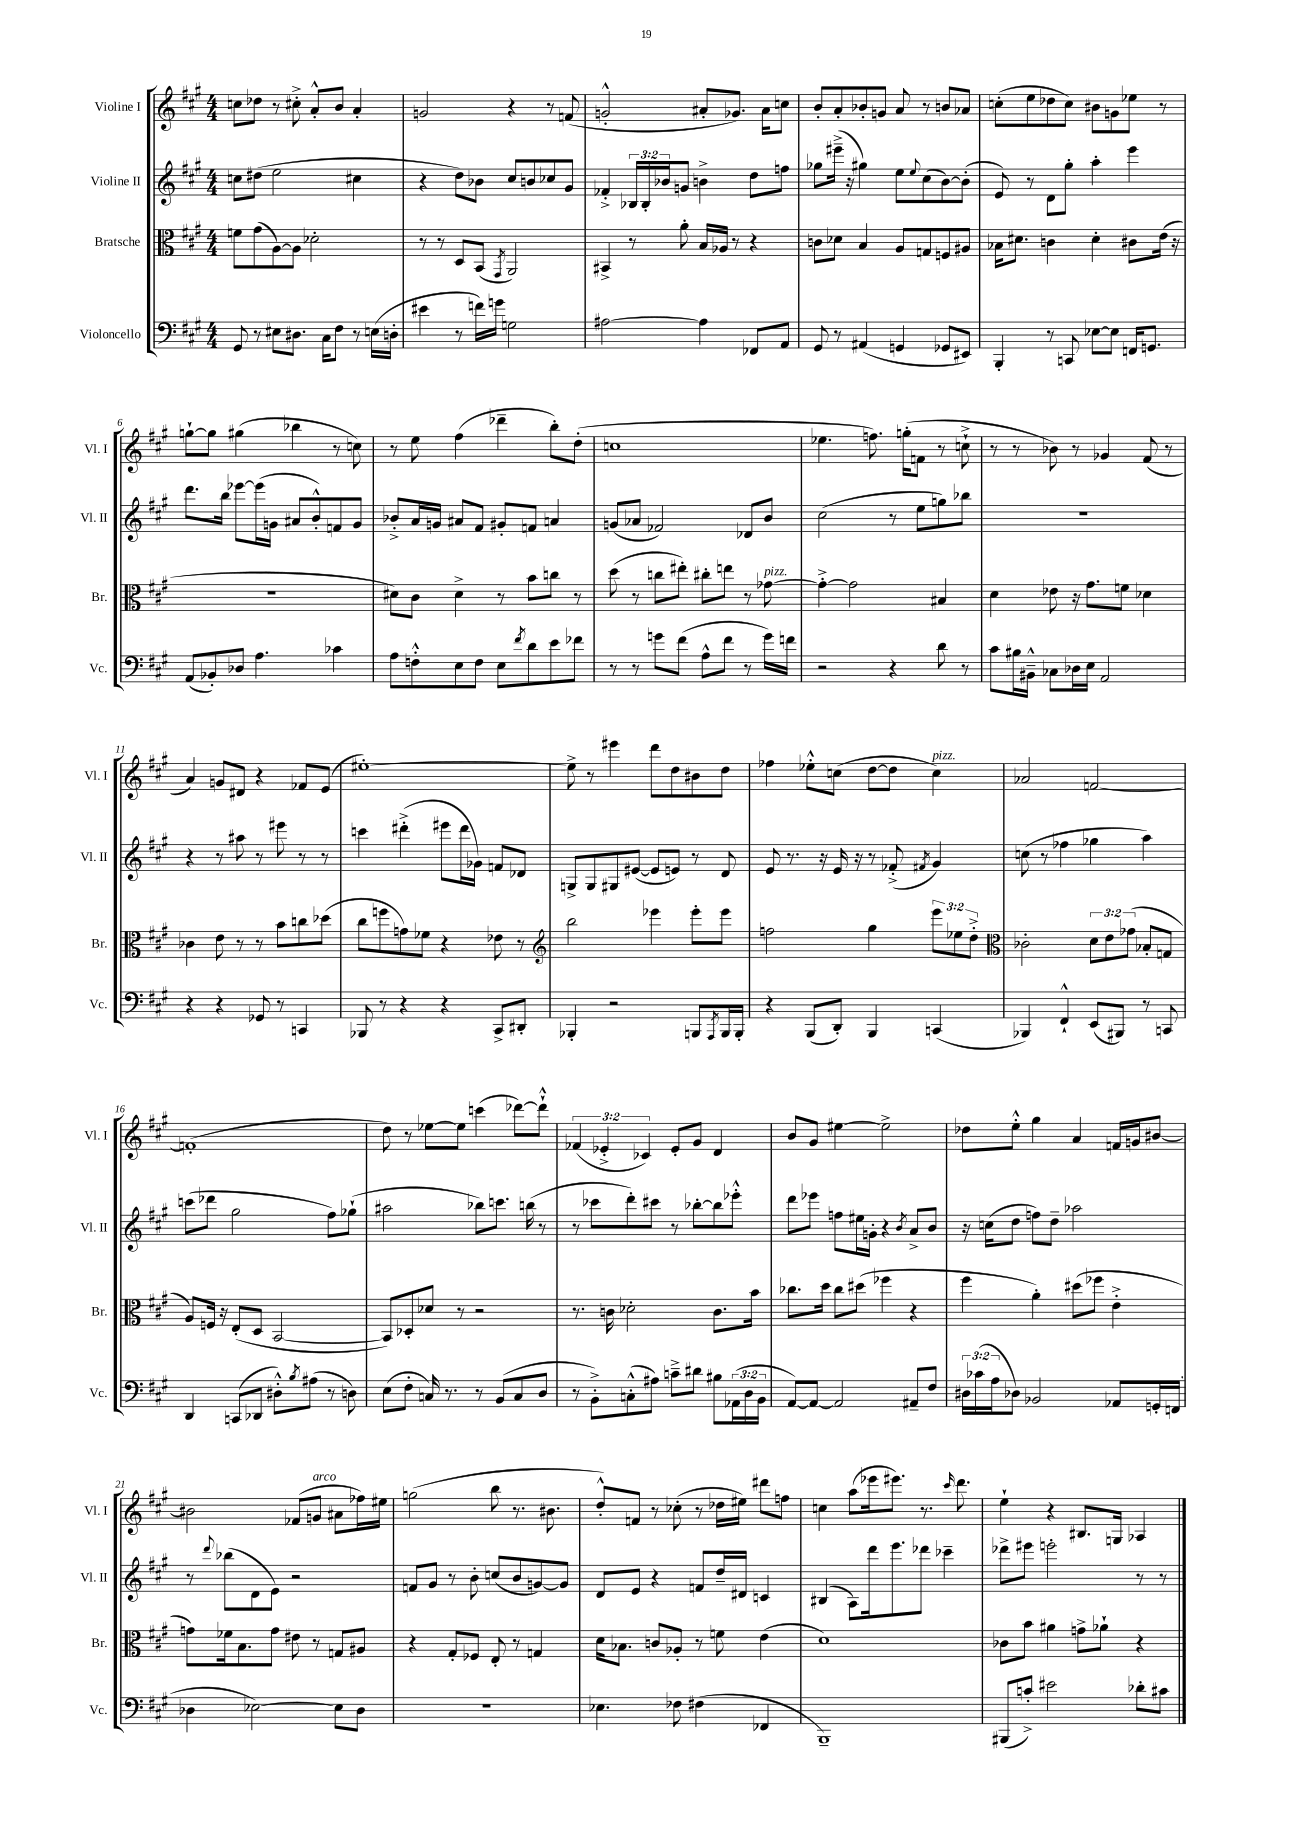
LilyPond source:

<<
\new StaffGroup <<
\new Staff = "s0" \with { instrumentName = "Violine I" shortInstrumentName = "Vl. I" } {
    \clef treble \key a \major \numericTimeSignature \time 4/4 \override Staff.TupletNumber.text = #tuplet-number::calc-fraction-text
    c''8 des''8 r8 cis''8-.-> a'8-.-^ b'8 a'4-. |
    g'2 r4 r8 f'8( |
    g'2-.-^ ais'8-. ges'8.) ais'16 c''8 |
    b'8-. a'8-. bes'8-. g'8 a'8 r8 b'8 aes'8 |
    c''8-.( e''8 des''8 c''8) bis'8 g'8 ees''8 r8 |
    g''8~-! g''8 gis''4( bes''4 r8 c''8) |
    r8 e''8 fis''4( des'''4-- b''8-.) d''8-.( |
    c''1 |
    ees''4. f''8.) g''16-.( f'8 r8 c''8-!-> |
    r8 r8 bes'8) r8 ges'4 fis'8( r8 |
    a'4) g'8 dis'8 r4 fes'8 e'8( |
    eis''1~-.) |
    eis''8-> r8 eis'''4 d'''8 d''8 bis'8 d''8 |
    fes''4 ees''8-.-^ c''8( d''8~ d''8 c''4^\markup { \italic "pizz." }) |
    aes'2 f'2~ |
    f'1-.( |
    d''8) r8 ees''8~ ees''8 c'''4( des'''8~) des'''8-!-^ |
    \tuplet 3/2 { fes'4( ees'4-.-> ces'4) } ees'8-. gis'8 d'4 |
    b'8 gis'8 eis''4~ eis''2-> |
    des''8 e''8-.-^ gis''4 a'4 f'16 g'16 bis'8~ |
    bis'2 fes'8( g'8^\markup { \italic "arco" } ais'8 fes''16) eis''16 |
    g''2( b''8 r8. bis'8. |
    d''8-.-^) f'8 r8 ces''8-.( r8 des''16 eis''16) dis'''8 f''8 |
    c''4 a''8( ees'''16 eis'''8.) r8. \grace { cis'''16 } d'''8. |
    e''4-! r4 bis8. g16 aes4 \bar "|." |
}
\new Staff = "s1" \with { instrumentName = "Violine II" shortInstrumentName = "Vl. II" } {
    \clef treble \key a \major \numericTimeSignature \time 4/4 \override Staff.TupletNumber.text = #tuplet-number::calc-fraction-text
    c''8 dis''8( e''2 cis''4 |
    r4 d''8) bes'8 cis''8 b'8 ces''8 gis'8 |
    fes'4-.-> \tuplet 3/2 { bes16 bes16-. bes'16 } g'8 b'4-> d''8 f''8 |
    ges''8 eis'''16--->( r16 gis''4) e''8 \appoggiatura { e''8 } cis''8( b'8~) b'8-.( |
    e'8) r8 d'8 gis''8-. a''4-. e'''4 |
    d'''8. b''16 ees'''8~ ees'''16( g'16 ais'8 b'8-.-^) f'8 g'8 |
    bes'8-.-> a'16 g'16 ais'8 fis'8 gis'8-. f'8 a'4 |
    g'8( aes'8 fes'2) des'8 b'8 |
    cis''2( r8 e''8 g''8) bes''8 |
    R1 |
    r4 r8 ais''8 r8 eis'''8 r8 r8 |
    c'''4 dis'''4-.->( eis'''8 dis'''16 ges'16) f'8 des'8 |
    g8-> g8 gis8 eis'8~( eis'8 e'8) r8 d'8 |
    e'8 r8. r16 e'16 r16 r8 fes'8-.->( \acciaccatura { fis'8 } gis'4) |
    c''8( r8 fes''4 ges''4 a''4) |
    c'''8( des'''8 gis''2 fis''8) ges''8-!( |
    ais''2 bes''8) c'''8. b''16( r8 |
    r8 ces'''8 d'''8-.) cis'''8 r8 bes''8~-. bes''8 ees'''8-.-^ |
    d'''8 ees'''8 f''8 eis''16 g'16-. r4 \acciaccatura { b'8 } a'8-> b'8 |
    r16 c''16( d''8 f''8) d''8-- aes''2 |
    r8 \appoggiatura { d'''8 } bes''8( d'8 e'8) r2 |
    f'8 gis'8 r8 b'8-. c''8( b'8 g'8~) g'8 |
    d'8 e'8 r4 f'8 d''16-- dis'16 c'4 |
    bis4( a8) d'''16 e'''8. des'''8 ces'''4-- |
    des'''8-> eis'''8 e'''2-. r8 r8 \bar "|." |
}
\new Staff = "s2" \with { instrumentName = "Bratsche" shortInstrumentName = "Br." } {
    \clef alto \key a \major \numericTimeSignature \time 4/4 \override Staff.TupletNumber.text = #tuplet-number::calc-fraction-text
    f'8 gis'8( a8~) a8 des'2-. |
    r8 r8 d8 b,8( \acciaccatura { gis,8 } a,2) |
    bis,4-> r8 a'8-. b16 aes16 r8 r4 |
    c'8 des'8 b4 a8 g8 f8 ais8 |
    bes16 dis'8. c'4 dis'4-. cis'8 e'16( r16 |
    R1 |
    dis'8) cis'8 dis'4-> r8 b'8 c''8 r8 |
    d''8( r8 c''8 eis''8-.) cis''8-. e''8 r8 ges'8~^\markup { \italic "pizz." } |
    ges'4~-.-> ges'2 bis4 |
    d'4 ees'8 r16 gis'8. f'8 des'4 |
    ces'4 e'8 r8 r8 b'8 c''8 des''8( |
    cis''8 f''8 g'8) fes'8 r4 ees'8 r8 |
    \clef treble b''2 ees'''4 ees'''8-. ees'''8 |
    f''2 gis''4 \tuplet 3/2 { e'''8 ees''8 d''8-.-> } |
    \clef alto ces'2-. \tuplet 3/2 { d'8 e'8 ges'8( } bes8-. g8 |
    a8) f16 r16 e8-.( d8 b,2~ |
    b,8) des8-. des'8 r8 r2 |
    r8. c'16 des'2-. c'8. b'16 |
    ces''8. d''16 ces''8 dis''8( fes''4 r4 |
    fis''4 a'4-.) dis''8( fes''8 e'4-.-> |
    g'8) fes'16 b8. g'8 eis'8 r8 g8 ais8 |
    r4 gis8-. fes8 e8-. r8 g4 |
    d'16 bes8. c'8 aes8-. r8 f'8 e'4( |
    d'1) |
    ces'8 b'8 ais'4 g'8-> aes'8-! r4 \bar "|." |
}
\new Staff = "s3" \with { instrumentName = "Violoncello" shortInstrumentName = "Vc." } {
    \clef bass \key a \major \numericTimeSignature \time 4/4 \override Staff.TupletNumber.text = #tuplet-number::calc-fraction-text
    gis,8 r8 eis8 dis8. cis16 fis8 r8 e16( d16-. |
    eis'4 r8 f'16) g'16 g2 |
    ais2~ ais4 fes,8 a,8 |
    gis,8 r8 ais,4( g,4 ges,8 eis,8) |
    b,,4-. r8 c,8 ees8~ ees8 f,16 g,8. |
    a,8( bes,8-.) des8 a4. ces'4 |
    a8 f8-.-^ e8 f8 e8 \acciaccatura { fis'8 } d'8 e'8 fes'8 |
    r8 r8 g'8 fis'8( a8-^ fis'8 r8 g'16) f'16 |
    r2 r4 d'8 r8 |
    cis'8 bis16 bis,16---^ ces8 des16 e16 a,2 |
    r4 r4 ges,8 r8 c,4 |
    bes,,8 r8 r4 r4 cis,8-> dis,8-. |
    bes,,4-. r2 b,,8 \acciaccatura { a,,8 } b,,16 b,,16-. |
    r4 b,,8( d,8-.) b,,4 c,4( |
    bes,,4) fis,4-!-^ e,8( bis,,8) r8 c,8 |
    d,4 c,8( des,8 dis8-.-^) \acciaccatura { b8 } ais8( r8 d8) |
    e8( fis8-. c16) r8. r8 b,8( c8 d8 |
    r8 b,8-.->) c8-.-^( ais8) c'8---> dis'8 bis8 \tuplet 3/2 { aes,16( d16 b,16 } |
    a,8~) a,8~ a,2 ais,8-- fis8 |
    \tuplet 3/2 { dis16 ces'16( a16 } des8) bes,2 aes,8 g,16-. f,16( |
    des4 ees2~) ees8 des8 |
    R1 |
    ees4. fes8 fis4( fes,4 |
    b,,1--) |
    bis,,8( c'8-.->) eis'2 des'8-. cis'8 \bar "|." |
}
>>
>>
